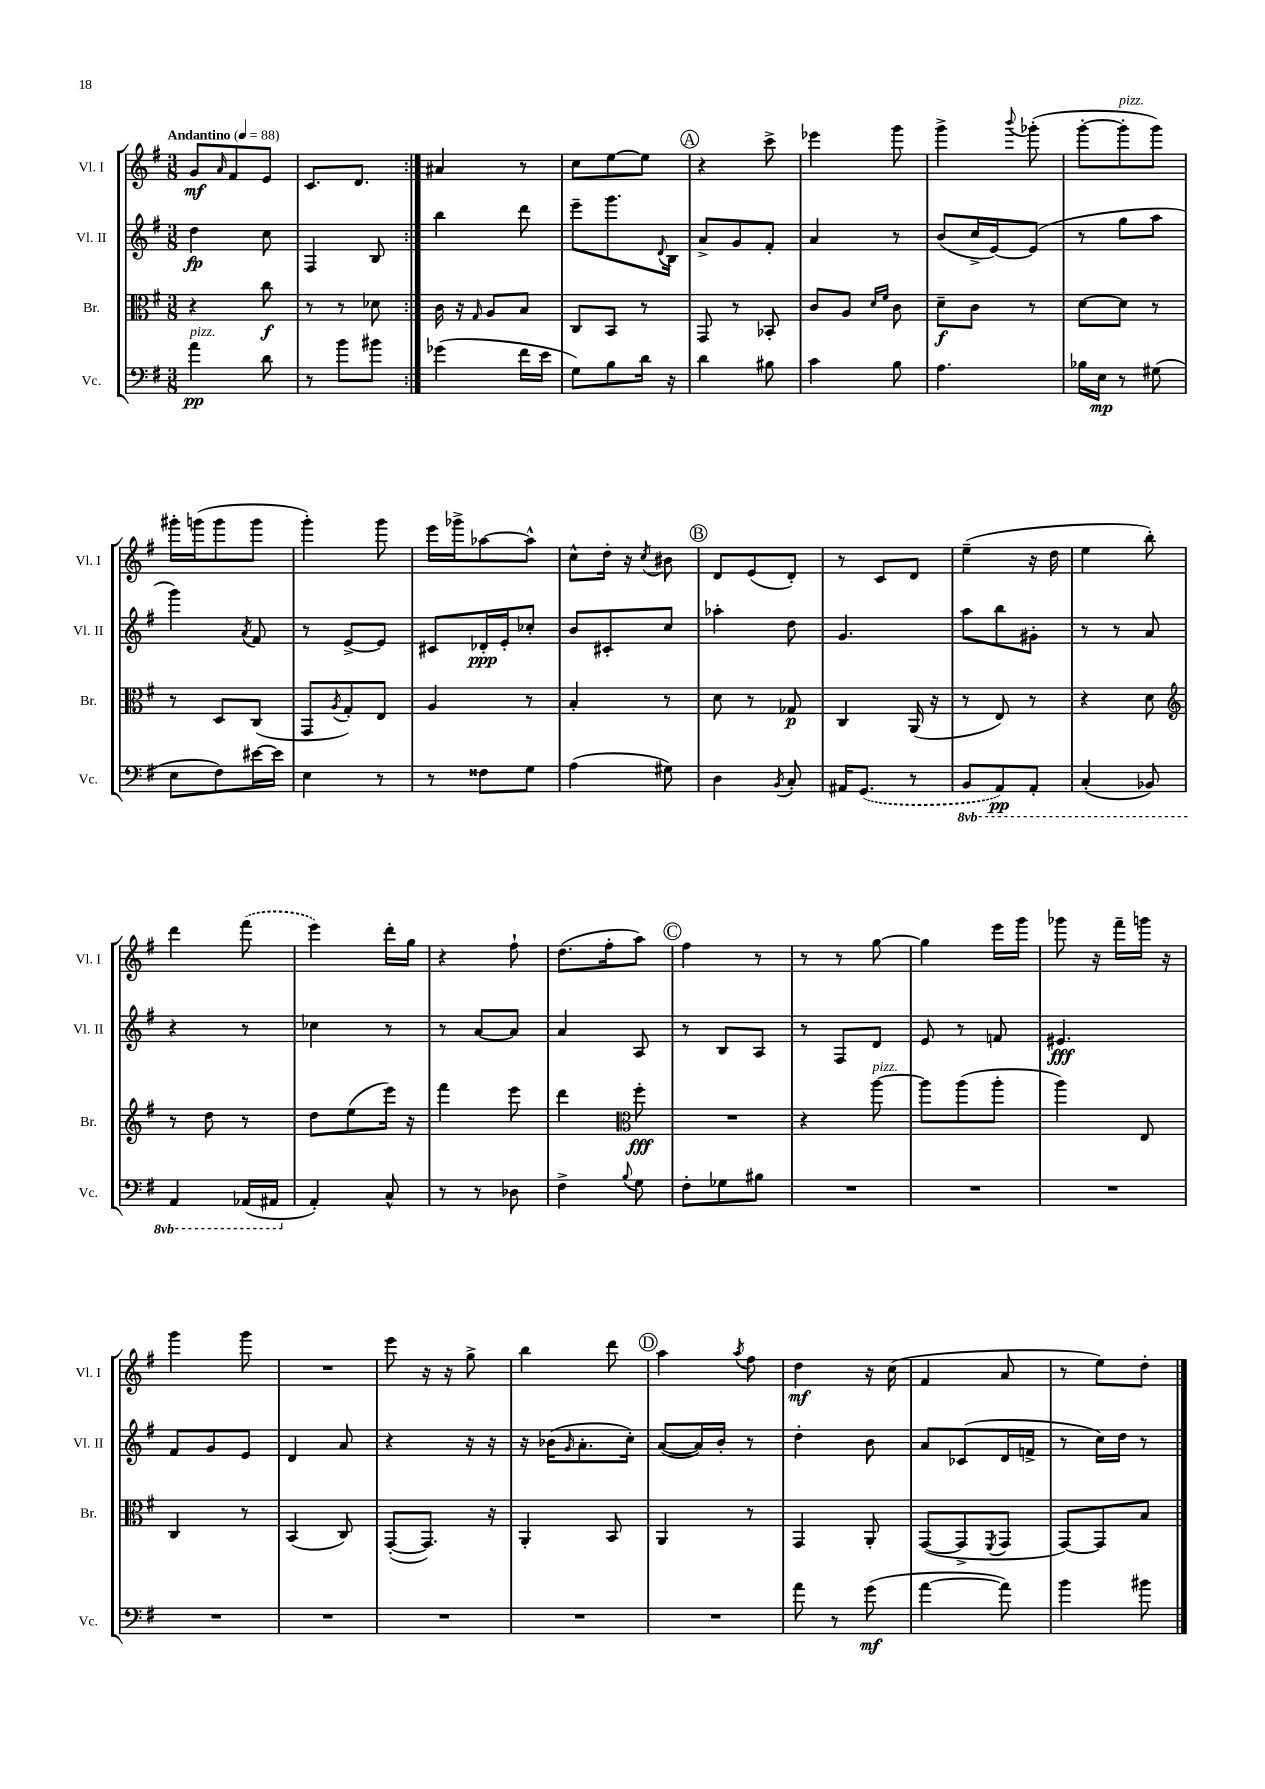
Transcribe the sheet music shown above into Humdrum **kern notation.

**kern	**kern	**kern	**kern
*staff4	*staff3	*staff2	*staff1
*clefF4	*clefC3	*clefG2	*clefG2
*k[f#]	*k[f#]	*k[f#]	*k[f#]
*M3/8	*M3/8	*M3/8	*M3/8
*MM88	*MM88	*MM88	*MM88
4a\	4r	4dd\	8g/L
.	.	.	16qqa/
.	.	.	8f#/
8d\	8cc\	8cc\	8e/J
=	=	=	=
8r	8r	4F#/	8.c/L
8b\L	8r	.	.
.	.	.	8.d/J
8b#\J	8d-\	8B/	.
=:|!	=:|!	=:|!	=:|!
(4g-\	16c\	4bb\	4a#/
.	16r	.	.
.	16qqG/	.	.
.	8A/L	.	.
16f#\LL	8B/J	8ddd\	8r
16e\JJ	.	.	.
=	=	=	=
8G\L)	8C/L	8eee~\L	8cc\L
8B\	8BB/J	8.ggg\	[8ee\
16d\Jk	8r	.	8ee\]J
.	.	8qqd/	.
16r	.	16B\Jk	.
=	=	=	=
4d\	8GG/	8a^/L	4r
.	8r	8g/	.
8B#\	8BB-'/	8f#'/J	8ccc^\
=	=	=	=
4c\	8c/L	4a/	4eee-\
.	8A/J	.	.
.	16qqd/LL	.	.
.	16qqf#/JJ	.	.
8B\	8c\	8r	8ggg\
=	=	=	=
4.A\	8d~\L	(8b/L	4ggg^\
.	8c\J	16cc^/L	.
.	.	[16e/J)	.
.	.	.	8qqbbb/
.	8r	(8e/]J	(8ggg-'\
=	=	=	=
16B-\LL	[8d\L	8r	[8ggg'\L
16E\JJ	.	.	.
8r	8d\]J	8gg\L	8ggg'\]
(8G#\	8r	8aa\J	8ggg\J)
=	=	=	=
8E\L	8r	4ggg\)	16ggg#'\LL
.	.	.	(16ggg\J
8F#\)	8D/L	.	8ggg\
.	.	8qa/	.
[16e#\L	(8C/J	8f#/	8ggg\J
16e#\]JJ	.	.	.
=	=	=	=
4E\	8GG/L	8r	4ggg'\)
.	8qA/	.	.
.	8G'/)	[8e^/L	.
8r	8E/J	8e/]J	8ggg\
=	=	=	=
8r	4A/	8c#/L	16eee\LL
.	.	.	16ggg-^\J
8F##\L	.	16d-'/L	[8aa-\
.	.	16e'/J	.
8G\J	8r	8cc-'/J	8aa-^^\]J
=	=	=	=
(4A\	4B'/	8b/L	8cc^^\L
.	.	8c#'/	16dd'\Jk
.	.	.	16r
.	.	.	8qcc/
8G#\)	8r	8cc/J	8b#\
=	=	=	=
4D\	8d\	4aa-'\	8d/L
.	8r	.	(8e/
8qBB/	.	.	.
8C'/	8G-/	8dd\	8d'/J)
=	=	=	=
16AA#/LK	4C/	4.g/	8r
(8.GG/J	.	.	.
.	.	.	8c/L
8r	(16AA/	.	8d/J
.	16r	.	.
=	=	=	=
8BBB/L	8r	8aa\L	(4ee~\
8AAA/)	8E/)	8bb\	.
8AAA'/J	8r	8g#'\J	16r
.	.	.	16dd\
=	=	=	=
(4CC'/	4r	8r	4ee\
.	.	8r	.
8BBB-/)	8d\	8a/	8bb'\)
=	=	=	=
*	*clefG2	*	*
4AAA/	8r	4r	4ddd\
.	8dd\	.	.
(16AAA-/LL	8r	8r	(8fff#\
16AAA#/JJ	.	.	.
=	=	=	=
4AA'/)	8dd\L	4cc-\	4eee\)
.	(8ee\	.	.
8C^^/	16eee\Jk)	8r	16ddd'\LL
.	16r	.	16gg\JJ
=	=	=	=
8r	4fff#\	8r	4r
8r	.	[8a/L	.
8D-\	8eee\	8a/]J	8ff#`\
=	=	=	=
4F#^\	4ddd\	4a/	(8.dd\L
.	.	.	16ff#'\k
*	*clefC3	*	*
8qqB/	.	.	.
8G\	8ff#'\	8A/	8aa\J)
=	=	=	=
8F#'\L	4.r	8r	4ff#\
8G-\	.	8B/L	.
8B#\J	.	8A/J	8r
=	=	=	=
4.r	4r	8r	8r
.	.	8F#/L	8r
.	[8aa\	8d/J	[8gg\
=	=	=	=
4.r	8aa\]L	8e/	4gg\]
.	(8aa\	8r	.
.	8aa'\J	8f/	16eee\LL
.	.	.	16ggg\JJ
=	=	=	=
4.r	4aa\)	4.e#/	8ggg-\
.	.	.	16r
.	.	.	16fff#~\LL
.	8E/	.	16ggg\JJ
.	.	.	16r
=	=	=	=
4.r	4C/	8f#/L	4ggg\
.	.	8g/	.
.	8r	8e/J	8ggg\
=	=	=	=
4.r	(4BB/	4d/	4.r
.	8C/)	8a/	.
=	=	=	=
4.r	([8GG'/L	4r	8eee\
.	8.GG/]J)	.	16r
.	.	.	16r
.	.	16r	8gg^\
.	16r	16r	.
=	=	=	=
4.r	4AA'/	16r	4bb\
.	.	(16b-\LK	.
.	.	16qqg/	.
.	.	8.a'\	.
.	8BB/	.	8ddd\
.	.	16cc'\Jk)	.
=	=	=	=
4.r	4AA/	([8a/L	4aa\
.	.	16a/]L)	.
.	.	16b'/JJ	.
.	.	.	8qaa/
.	8r	8r	8ff#\
=	=	=	=
8a\	4GG/	4dd'\	4dd\
8r	.	.	.
(8g\	8AA'/	8b\	16r
.	.	.	(16cc\
=	=	=	=
[4a\	([8GG/L	8a/L	4f#/
.	8GG^/]	(8c-/	.
.	8qFF#/	.	.
8a\])	8GG/J	16d/L	8a/
.	.	16f^/JJ	.
=	=	=	=
4b\	[8GG/L)	8r	8r
.	8GG/]	16cc\LL)	8ee\L)
.	.	16dd\JJ	.
8b#\	8B/J	8r	8dd'\J
==	==	==	==
*-	*-	*-	*-
